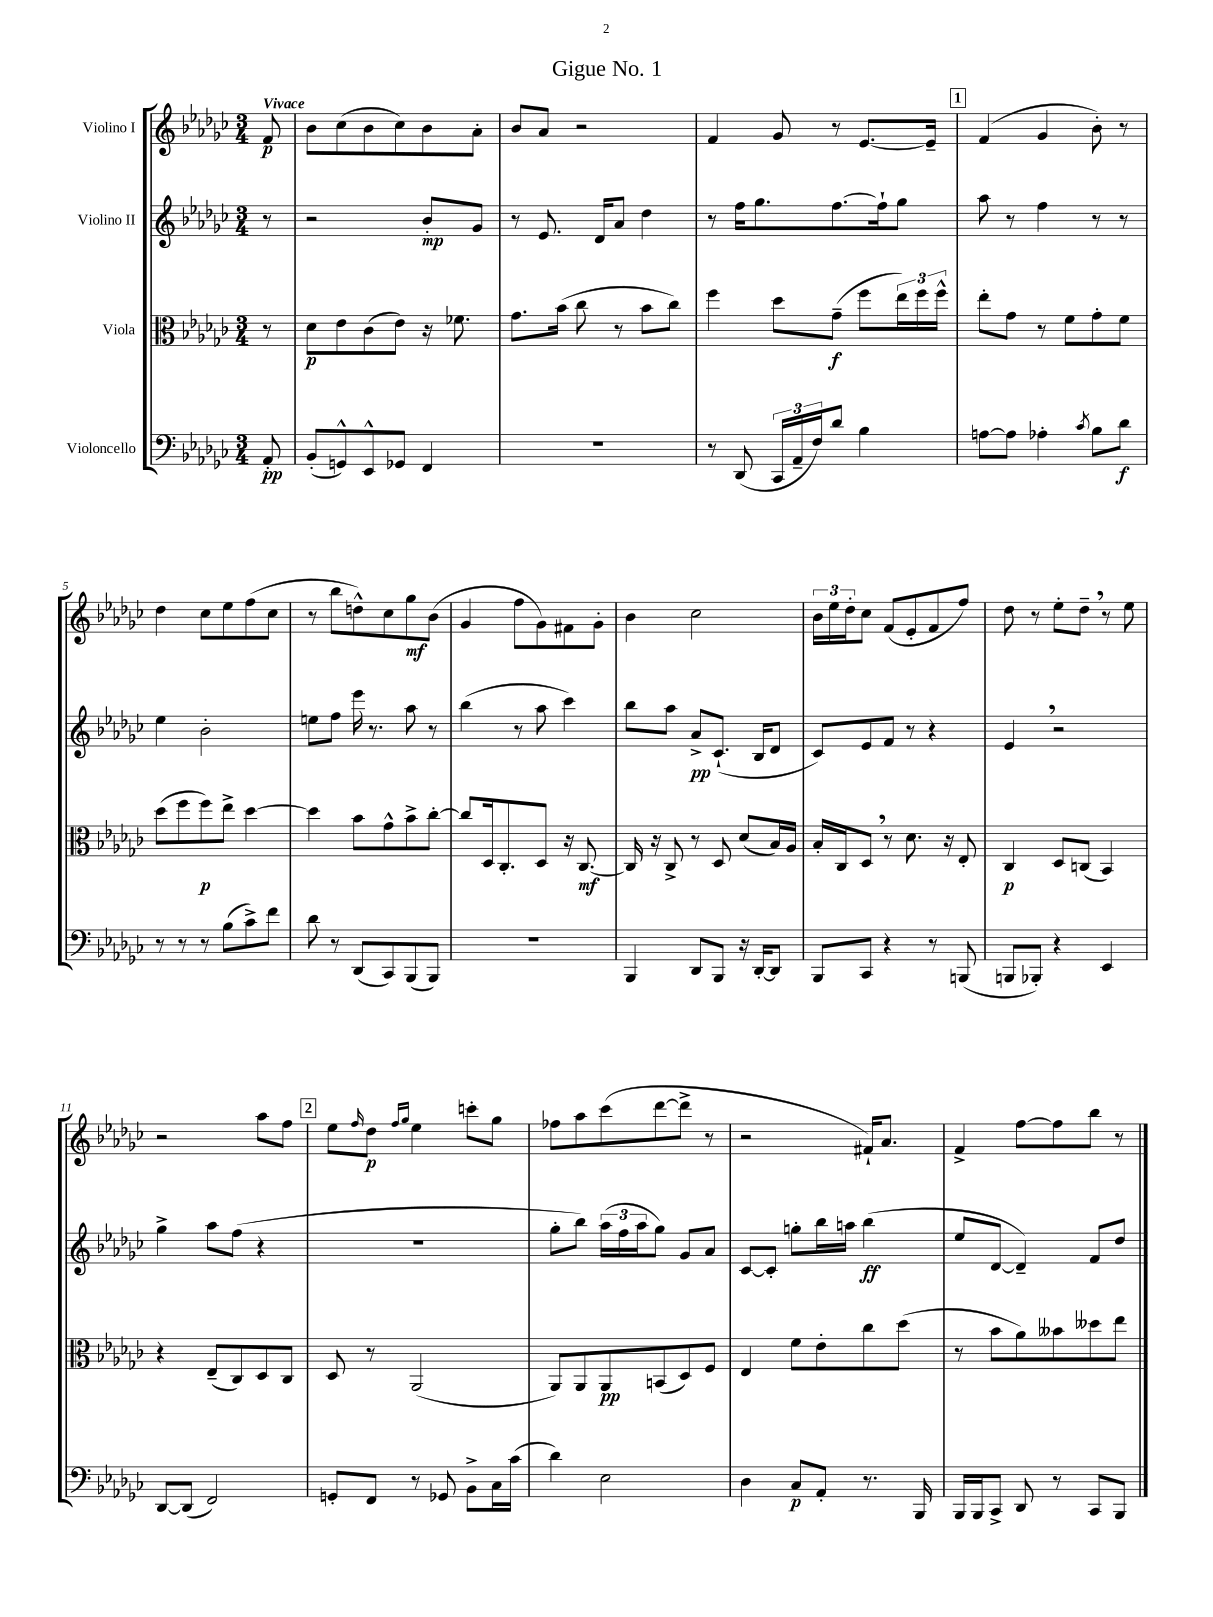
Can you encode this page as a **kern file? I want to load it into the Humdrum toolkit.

**kern	**kern	**kern	**kern
*staff4	*staff3	*staff2	*staff1
*clefF4	*clefC3	*clefG2	*clefG2
*k[b-e-a-d-g-c-]	*k[b-e-a-d-g-c-]	*k[b-e-a-d-g-c-]	*k[b-e-a-d-g-c-]
*M3/4	*M3/4	*M3/4	*M3/4
8AA-'	8r	8r	8f
=	=	=	=
(8BB-'	8d-	2r	8b-
8GG^^)	8e-	.	(8cc-
8EE-^^	(8c-	.	8b-
8GG-	8e-)	.	8cc-)
4FF	16r	8b-'	8b-
.	8.f-	.	.
.	.	8g-	8a-'
=	=	=	=
2.r	8.g-	8r	8b-
.	.	8.e-	8a-
.	(16b-	.	.
.	8cc-	.	2r
.	.	16d-	.
.	8r	8a-	.
.	8b-	4dd-	.
.	8cc-)	.	.
=	=	=	=
8r	4ff	8r	4f
(8DD-	.	16ff	.
.	.	8.gg-	.
24CC-	8dd-	.	8g-
24AA-~	.	.	.
24F)	.	.	.
8d-	(8g-~	[8.ff	8r
4B-	8ff	.	[8.e-
.	.	16ff`]	.
.	24ee-)	8gg-	.
.	24ff	.	.
.	.	.	16e-~]
.	24ff^^	.	.
=	=	=	=
[8A	8ee-'	8aa-	(4f
8A]	8g-	8r	.
4A-'	8r	4ff	4g-
.	8f	.	.
8qc-	.	.	.
8B-	8g-'	8r	8b-')
8d-	8f	8r	8r
=	=	=	=
8r	(8dd-	4ee-	4dd-
8r	8ff	.	.
8r	8ff)	2b-'	8cc-
(8B-	8ee-^	.	8ee-
8c-^)	[4dd-	.	(8ff
8f	.	.	8cc-
=	=	=	=
8d-	4dd-]	8ee	8r
8r	.	8ff	8bb-
(8DD-	8b-	16eee-	8dd^^)
.	.	8.r	.
8CC-)	8g-^^	.	8cc-
(8BBB-	8b-^	8aa-	8gg-
8BBB-)	[8cc-'	8r	(8b-
=	=	=	=
2.r	8cc-]	(4bb-	4g-
.	16D-	.	.
.	8.C-'	.	.
.	.	8r	8ff
.	8D-	8aa-	8g-)
.	16r	4ccc-)	8f#
.	[8.C-	.	.
.	.	.	8g-'
=	=	=	=
4BBB-	16C-]	8bb-	4b-
.	16r	.	.
.	8C-^	8aa-	.
8DD-	8r	8a-^	2cc-
8BBB-	8D-	(8.c-`	.
16r	(8d-	.	.
[16DD-'	.	16B-	.
8DD-]	16B-)	8d-	.
.	16A-	.	.
=	=	=	=
8BBB-	16B-'	8c-)	24b-
.	.	.	24ee-
.	16C-	.	.
.	.	.	24dd-'
8CC-	8D-	8e-	8cc-
4r	8r	8f	(8f
.	8.d-	8r	8e-'
8r	.	4r	8f
.	16r	.	.
(8BBB	8E-'	.	8ff)
=	=	=	=
8BBB	4C-	4e-	8dd-
8BBB-')	.	.	8r
4r	8D-	2r	8ee-'
.	(8C	.	8dd-~
4EE-	4BB-)	.	8r
.	.	.	8ee-
=	=	=	=
[8DD-	4r	4gg-^	2r
(8DD-]	.	.	.
2FF)	(8E-~	8aa-	.
.	8C-)	(8ff	.
.	8D-	4r	8aa-
.	8C-	.	8ff
=	=	=	=
8GG'	8D-	2.r	8ee-
.	.	.	16qqff
8FF	8r	.	8dd-
.	.	.	16qqff
.	.	.	16qqgg-
8r	(2AA-	.	4ee-
8GG-	.	.	.
8BB-^	.	.	8ccc'
16C-	.	.	8gg-
(16c-	.	.	.
=	=	=	=
4d-)	8AA-)	8gg-'	8ff-
.	8AA-	8bb-)	8aa-
2E-	8AA-	(24aa-	(8ccc-
.	.	24ff	.
.	.	24aa-	.
.	(8BB	8gg-)	[8ddd-
.	8D-)	8g-	8ddd-^]
.	8F	8a-	8r
=	=	=	=
4D-	4E-	[8c-	2r
.	.	8c-']	.
8C-	8f	8gg'	.
8AA-'	8e-'	16bb-	.
.	.	16aa	.
8.r	8cc-	(4bb-	16f#`)
.	.	.	8.a-
.	(8dd-	.	.
16BBB-	.	.	.
=	=	=	=
16BBB-	8r	8ee-	4f^
16BBB-	.	.	.
8CC-^	8b-	[8d-	.
8DD-	8a-)	4d-~])	[8ff
8r	8b--	.	8ff]
8CC-	8dd--	8f	8bb-
8BBB-	8ee-	8dd-	8r
==	==	==	==
*-	*-	*-	*-
